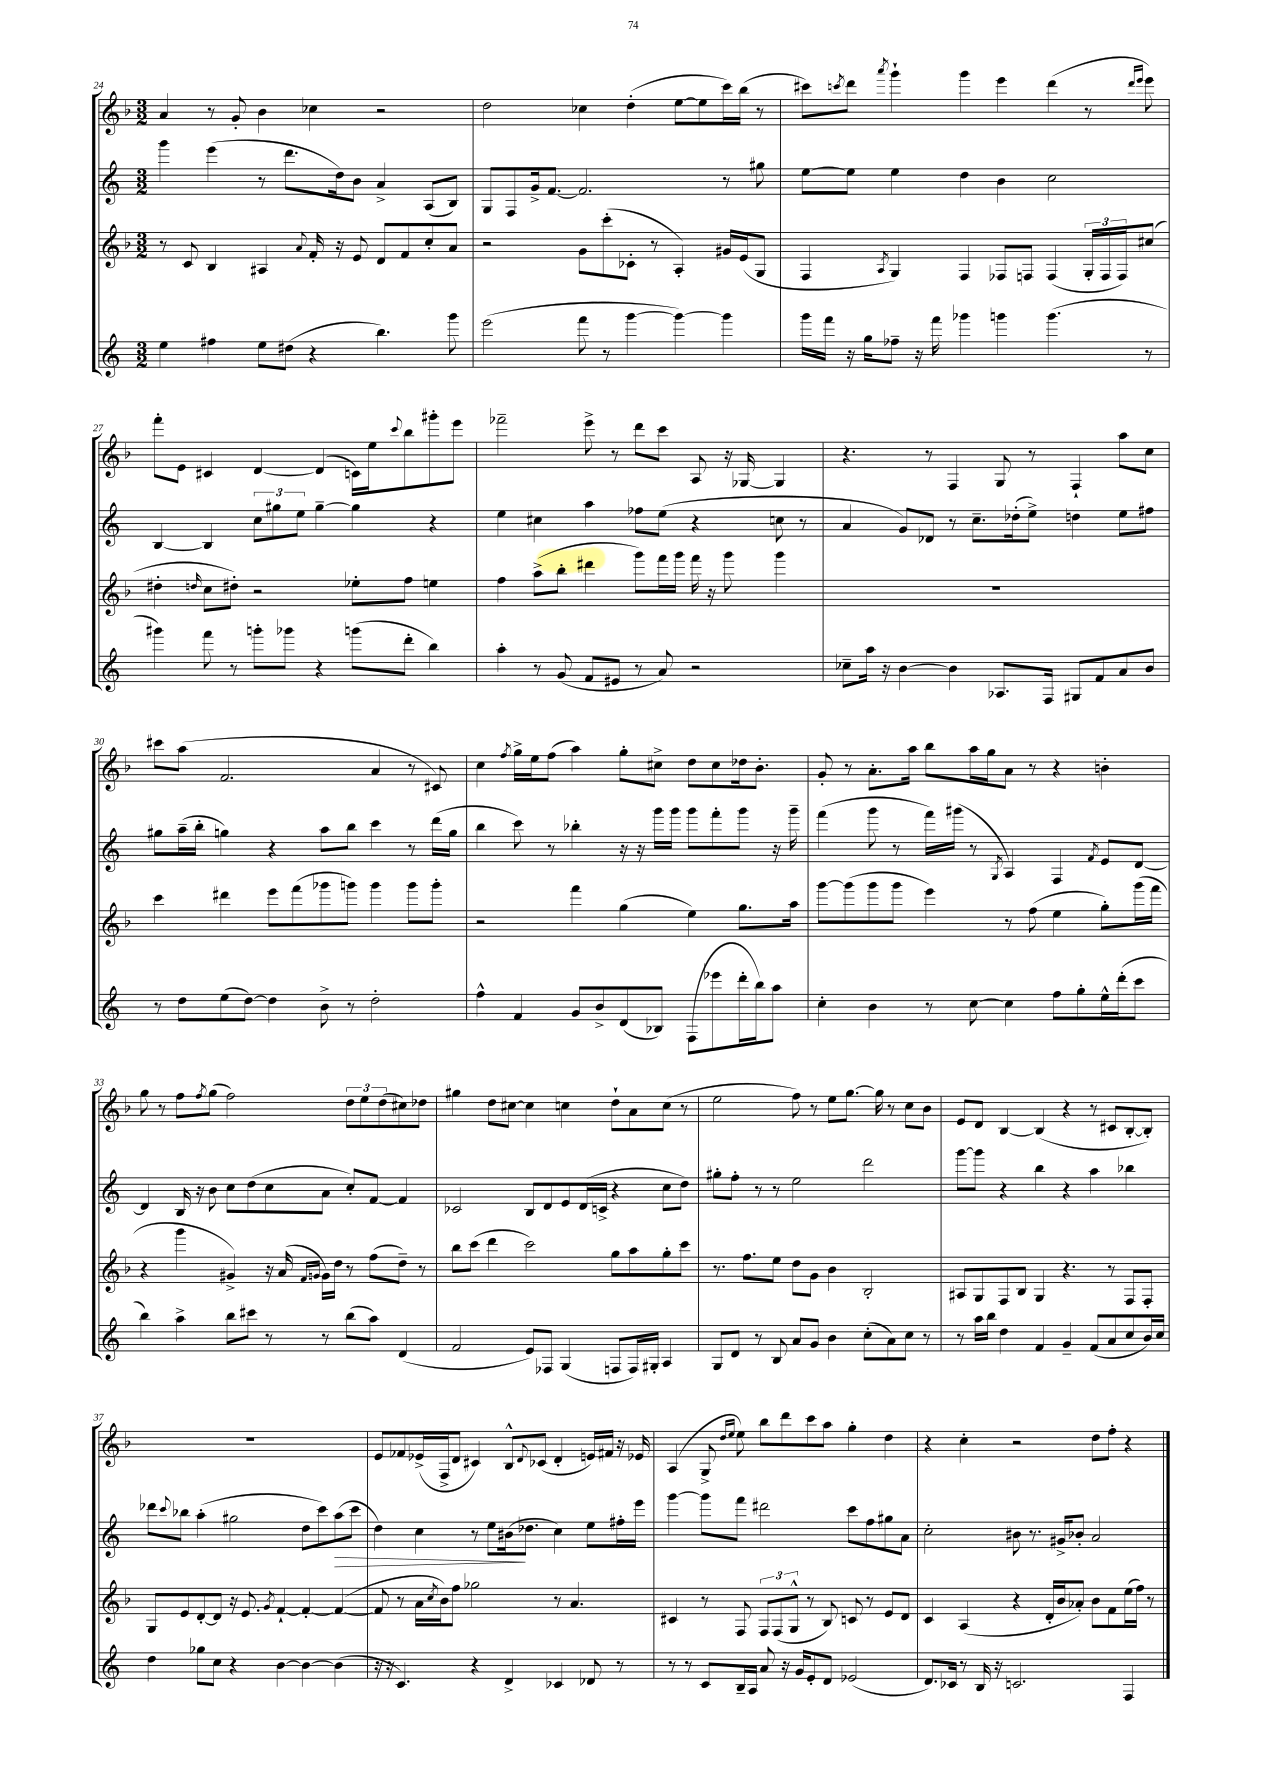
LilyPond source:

<<
\new StaffGroup <<
\new Staff = "s0" {
    \clef treble \key f \major \numericTimeSignature \time 3/2
    a'4 r8 g'8-. bes'4 ces''4 r2 |
    d''2 ces''4 d''4-.( e''8~ e''8 c'''16) bes''16( r8 |
    cis'''8) \acciaccatura { c'''8 } d'''8 \acciaccatura { a'''8 } g'''4-! g'''4 e'''4 d'''4( r8 \grace { d'''16 e'''16 } e'''8) |
    f'''8-. e'8 cis'4 d'4~ d'4( c'16) e''16 \appoggiatura { c'''8 } bes''8 gis'''8-. e'''8 |
    fes'''2-- e'''8-> r8 d'''8 c'''8 a8 r16 ges16~ ges4 |
    r4. r8 f4 g8 r8 f4-! a''8 c''8 |
    cis'''8 a''8( f'2. a'4 r8 cis'8) |
    c''4 \acciaccatura { f''8 } g''16-> e''16 f''8( a''4) g''8-. cis''8-> d''8 cis''8 des''16 bes'8.-. |
    g'8-. r8 a'8.-. a''16 bes''8 a''16 g''16 a'8 r8 r4 b'4-. |
    g''8 r8 f''8 \acciaccatura { f''8 } g''8( f''2) \tuplet 3/2 { d''8 e''8 d''8( } cis''8) des''8 |
    gis''4 d''8 cis''8~ cis''4 c''4 d''8-! a'8 c''8( r8 |
    e''2 f''8) r8 e''8 g''8.~ g''16 r8 c''8 bes'8 |
    e'8 d'8 bes4~ bes4( r4 r8 cis'8 bes8~-. bes8-.) |
    R1. |
    e'8 fes'8 ees'16->( f16-> d'8 cis'4) bes8-^ \appoggiatura { d'8 } ces'8( d'4-. e'16) fis'16 r16 ees'16 |
    a4( g8-> \grace { d''16 e''16 } e''8) bes''8 d'''8 c'''8 a''8 g''4-. d''4 |
    r4 c''4-. r2 d''8 f''8-. r4 \bar "|." |
}
\new Staff = "s1" {
    \clef treble \key c \major \numericTimeSignature \time 3/2
    g'''4 e'''4( r8 d'''8. d''16) b'8 a'4-> a8( b8) |
    g8 f8 g'16-> f'8.~ f'2. r8 gis''8 |
    e''8~ e''8 e''4 d''4 b'4 c''2 |
    b4~ b4 \tuplet 3/2 { c''8 gis''8 e''8 } gis''4~-- gis''4 r4 |
    e''4 cis''4 a''4 fes''8 e''8( r4 c''8 r8 |
    a'4 g'8) des'8 r8 c''8.-- des''16-.( e''8->) d''4 e''8 fis''8 |
    gis''8 a''16--( b''16-. g''4) r4 a''8 b''8 c'''4 r8 d'''16( g''16 |
    b''4 c'''8) r8 bes''4-. r16 r16 g'''16 g'''16 g'''8 f'''8-. g'''8 r16 g'''16-- |
    f'''4( g'''8 r8 f'''16) gis'''16( r8 \acciaccatura { g8 } a4) f4 \acciaccatura { f'8 } e'8 d'8~ |
    d'4 b16 r16 b'8 c''8 d''8( c''8 a'8 c''8-.) f'8~ f'4 |
    ces'2 b8 d'8 e'8 d'16( c'16-> r4 c''8 d''8) |
    gis''8-. f''8-. r8 r8 e''2 d'''2 |
    g'''8~ g'''8 r4 b''4 r4 a''4 bes''4 |
    des'''8 \appoggiatura { c'''8 } bes''8 a''4-.( gis''2 d''8 c'''8) a''8\>( c'''8 |
    d''4) c''4 r8 e''8 bis'16\!( des''8. c''4) e''8 fis''16-. e'''16 |
    g'''4~ g'''8 f'''8 dis'''2 c'''8 f''8 gis''8 a'8 |
    c''2-. bis'8 r8. gis'16-> bes'8-. a'2 \bar "|." |
}
\new Staff = "s2" {
    \clef treble \key f \major \numericTimeSignature \time 3/2
    r8 c'8 bes4 ais4 \appoggiatura { a'8 } f'16-. r16 e'8 d'8 f'8 c''8-. a'8 |
    r2 g'8 c'''8-.( ces'8-. r8 a4-.) gis'16 e'16( g8 |
    f4 \acciaccatura { a8 } g4) f4 fes8 f8 f4( \tuplet 3/2 { g16-. f16 f16) } cis''8( |
    dis''4-. \grace { d''16 } c''8 dis''8-.) r2 ees''8-. f''8 e''4 |
    f''4 a''8->( bes''8-. dis'''4 g'''8) f'''16 g'''16 f'''16 r16 g'''8 g'''4 |
    R1. |
    c'''4 dis'''4 e'''8 f'''8( ges'''8 g'''8) g'''4 g'''8 g'''8-. |
    r2 f'''4 g''4( e''4) g''8. a''16 |
    g'''8~ g'''8( g'''8 g'''8 e'''4) r8 f''8( e''4 g''8-.) g'''16( f'''16 |
    r4 g'''4 gis'4->) r16 a'16( \grace { f'16 g'16 } g'16) d''16 r8 f''8( d''8--) r8 |
    bes''8 c'''8( d'''4 c'''2) g''8 a''8 g''8-. c'''8 |
    r8. f''8. e''8 d''8 g'8 bes'4 bes2-. |
    ais8 g8 f8 bes8 g4 r4. r8 f8 f8-. |
    g8 e'8 d'8~-. d'8 r16 e'8. \acciaccatura { g'8 } f'4~-! f'4~-. f'4~( |
    f'8 r8 a'16 \acciaccatura { c''8 } bes'16) f''8 ges''2 r8 a'4. |
    cis'4 r8 f8 \tuplet 3/2 { f8 f8( g8-^ } r8 bes8) c'8 r8 e'8 d'8 |
    c'4 a4( r4 d'16-. bes'16 aes'8-.) bes'8 f'8 e''16( f''16) r8 \bar "|." |
}
\new Staff = "s3" {
    \clef treble \key c \major \numericTimeSignature \time 3/2
    e''4 fis''4 e''8 dis''8( r4 b''4.) g'''8 |
    e'''2( f'''8 r8 g'''4~ g'''4~) g'''4 |
    g'''16 f'''16 r16 g''16 fes''8-- r16 f'''16 ges'''4 g'''4 g'''4.( r8 |
    gis'''4) f'''8 r8 g'''8-. ges'''8 r4 g'''8( d'''8-. b''4) |
    a''4-. r8 g'8( f'8 eis'8 r8 a'8) r2 |
    ces''8-- a''16 r16 b'4~ b'4 aes8. f16 gis8 f'8 a'8 b'8 |
    r8 d''8 e''8( d''8~) d''4 b'8-> r8 d''2-. |
    f''4-^ f'4 g'8 b'8-> d'8( bes8) f8( ees'''8 d'''16-. b''16) a''8 |
    c''4-. b'4 r8 c''8~ c''4 f''8 g''8-. e''16-^ d'''16-.( c'''8 |
    b''4) a''4-> b''8 cis'''8 r8 r8 b''8( a''8) d'4( |
    f'2 e'8) fes8 g4( f8 f16) gis16-. a4 |
    g8 d'8 r8 b8 a'8 g'8 b'4 c''8-.( a'8) c''8 r8 |
    r8 a''16 b''16 d''4 f'4 g'4-- f'8( a'8 c''8 b'16) c''16 |
    d''4 ges''8 c''8 r4 b'4~ b'4~ b'4( |
    r16 r16 c'4.) r4 d'4-> ces'4 des'8 r8 |
    r8 r8 c'8 b16-- a16 a'8 r16 g'16 e'8-. d'8 ees'2( |
    d'8.) ces'16 r8 b16 r16 c'2. f4 \bar "|." |
}
>>
>>
\layout { \context { \Score currentBarNumber = #24 } }
